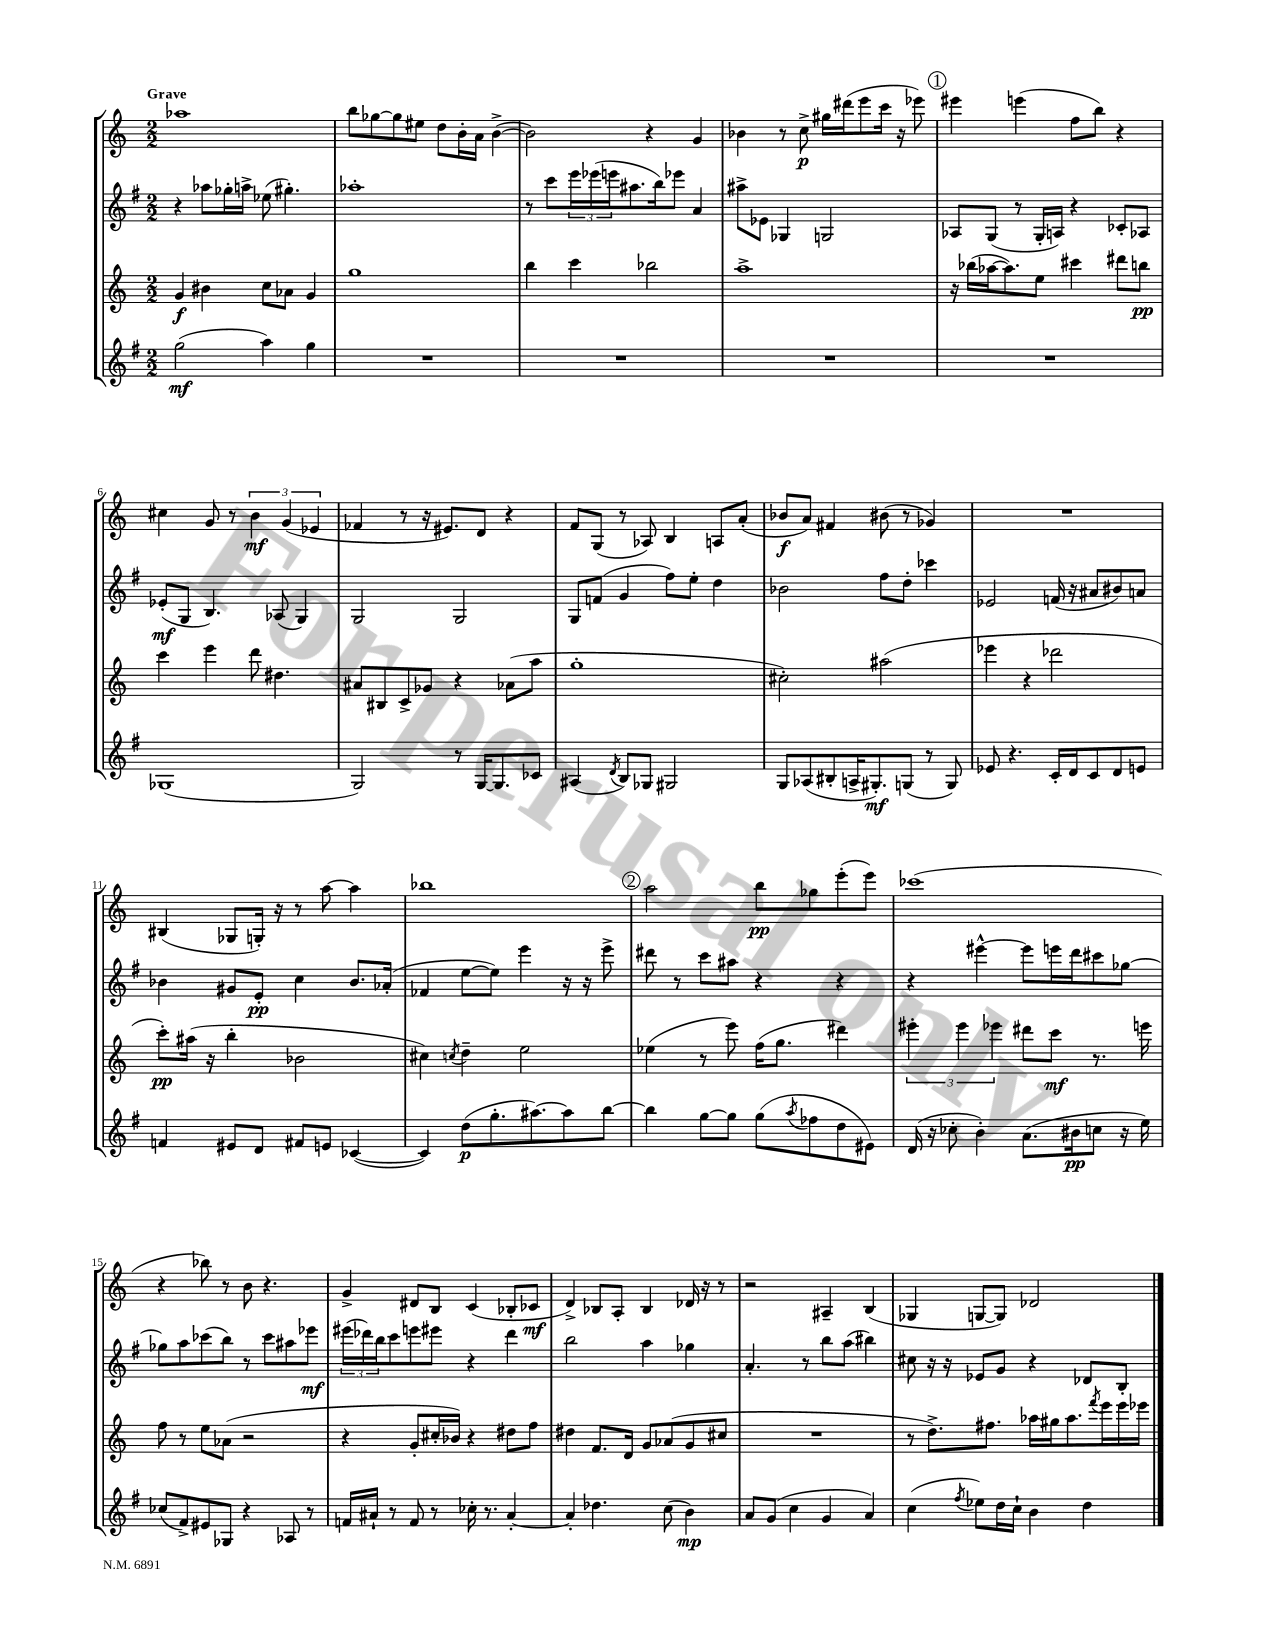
<<
\new StaffGroup <<
\new Staff = "s0" {
    \clef treble \key c \major \numericTimeSignature \time 2/2 \tempo "Grave"
    aes''1 |
    b''8 ges''8~ ges''8 eis''8 d''8 b'16-. a'16 b'4~->( |
    b'2) r4 g'4 |
    bes'4 r8 c''8->\p gis''16 dis'''16( e'''8 c'''16 r16 ees'''8) |
    \mark \markup { \circle "1" } eis'''4 e'''4( f''8 b''8) r4 |
    cis''4 g'8 r8 \tuplet 3/2 { b'4\mf g'4( ees'4 } |
    fes'4 r8 r16 eis'8.) d'8 r4 |
    f'8 g8( r8 aes8) b4 a8 a'8-.( |
    bes'8\f a'8) fis'4 bis'8( r8 ges'4) |
    R1 |
    bis4( ges8 g16-.) r16 r8 a''8~ a''4 |
    bes''1 |
    \mark \markup { \circle "2" } a''2 b''8\pp ges''8 e'''8-.( e'''8) |
    ces'''1( |
    r4 bes''8) r8 b'8 r4. |
    g'4-> dis'8 b8 c'4( bes8-. ces'8\mf |
    d'4->) bes8 a8-. bes4 des'16 r16 r8 |
    r2 ais4-- b4( |
    ges4 g8~ g8) des'2 \bar "|." |
}
\new Staff = "s1" {
    \clef treble \key g \major \numericTimeSignature \time 2/2
    r4 aes''8 ges''16-. a''16-> ees''8( gis''4.-.) |
    aes''1-. |
    r8 c'''8 \tuplet 3/2 { e'''16 ees'''16( e'''16 } ais''8. b''16) ees'''8 a'4 |
    ais''8-> ees'8 ges4 g2 |
    \mark \markup { \circle "1" } aes8 g8( r8 g16-. a16) r4 ces'8-. aes8 |
    ees'8-.\mf( g8 b4.) aes8( g4) |
    g2 g2 |
    g8 f'8( g'4 fis''8) e''8-. d''4 |
    bes'2 fis''8 d''8-. ces'''4 |
    ees'2 f'16( r16 ais'8 bis'8) a'8 |
    bes'4 gis'8 e'8-.\pp c''4 bes'8. aes'16-.( |
    fes'4 e''8~ e''8) e'''4 r16 r16 e'''8-> |
    \mark \markup { \circle "2" } dis'''8 r8 c'''8 ais''8 r4 r4 |
    r4 eis'''4~-^ eis'''8 e'''16 d'''16 cis'''8 ges''8~ |
    ges''8 a''8 ces'''8( b''8) r8 ces'''8 ais''8 ees'''8\mf |
    \tuplet 3/2 { eis'''16( des'''16) b''16 } c'''8 e'''8 eis'''8 r4 des'''4 |
    b''2 a''4 ges''4 |
    a'4.-. r8 b''8 a''8( bis''4) |
    cis''8 r16 r16 ees'8 g'8 r4 des'8 b8-. \bar "|." |
}
\new Staff = "s2" {
    \clef treble \key c \major \numericTimeSignature \time 2/2
    g'4\f bis'4 c''8 aes'8 g'4 |
    g''1 |
    b''4 c'''4 bes''2 |
    a''1-> |
    \mark \markup { \circle "1" } r16 bes''16( aes''16~ aes''8.) e''8 cis'''4 dis'''8 b''8\pp |
    c'''4 e'''4 d'''8 dis''4. |
    ais'8 bis8 c'8-> ges'8 r4 aes'8( a''8 |
    g''1-. |
    cis''2-.) ais''2( |
    ees'''4 r4 des'''2 |
    c'''8-.\pp) ais''16( r16 b''4-. bes'2 |
    cis''4) \acciaccatura { c''8 } d''4-- e''2 |
    \mark \markup { \circle "2" } ees''4( r8 e'''8) f''16( g''8. dis'''4) |
    \tuplet 3/2 { eis'''4-. eis'''4 ees'''4 } dis'''8 c'''8\mf r8. e'''16 |
    f''8 r8 e''8 aes'8( r2 |
    r4 g'8-. cis''16-. bes'16) r4 dis''8 f''8 |
    dis''4 f'8. d'16 g'8 aes'8( g'8 cis''8 |
    R1 |
    r8 d''8.->) fis''8. aes''16 gis''16 aes''8. \acciaccatura { f'''8 } e'''16 e'''16 ees'''16 \bar "|." |
}
\new Staff = "s3" {
    \clef treble \key g \major \numericTimeSignature \time 2/2
    g''2\mf( a''4) g''4 |
    R1 |
    R1 |
    R1 |
    \mark \markup { \circle "1" } R1 |
    ges1( |
    g2) r8 g16~ g8. ces'8 |
    ais4( \acciaccatura { d'8 } b8) ges8 gis2 |
    g8 aes8( bis8-. a16-> gis8.-.\mf) g8( r8 g8) |
    ees'8 r4. c'16-. d'16 c'8 d'8 e'8 |
    f'4 eis'8 d'8 fis'8 e'8 ces'4~( |
    ces'4) d''8\p( g''8.-. ais''8.~) ais''8 b''8~ |
    \mark \markup { \circle "2" } b''4 g''8~ g''8 g''8( \acciaccatura { a''8 } fes''8 d''8 eis'8) |
    d'16( r16 ces''8-. b'4-.) a'8.( bis'16\pp c''8 r16 e''16) |
    ces''8( fis'8->) eis'8 ges8 r4 aes8 r8 |
    f'16 ais'16-! r8 f'8 r8 ces''16-. r8. ais'4~-. |
    ais'4-. des''4. c''8( b'4\mp) |
    a'8 g'8( c''4 g'4 a'4) |
    c''4( \acciaccatura { fis''8 } ees''8) d''16 c''16-! b'4 d''4 \bar "|." |
}
>>
>>
